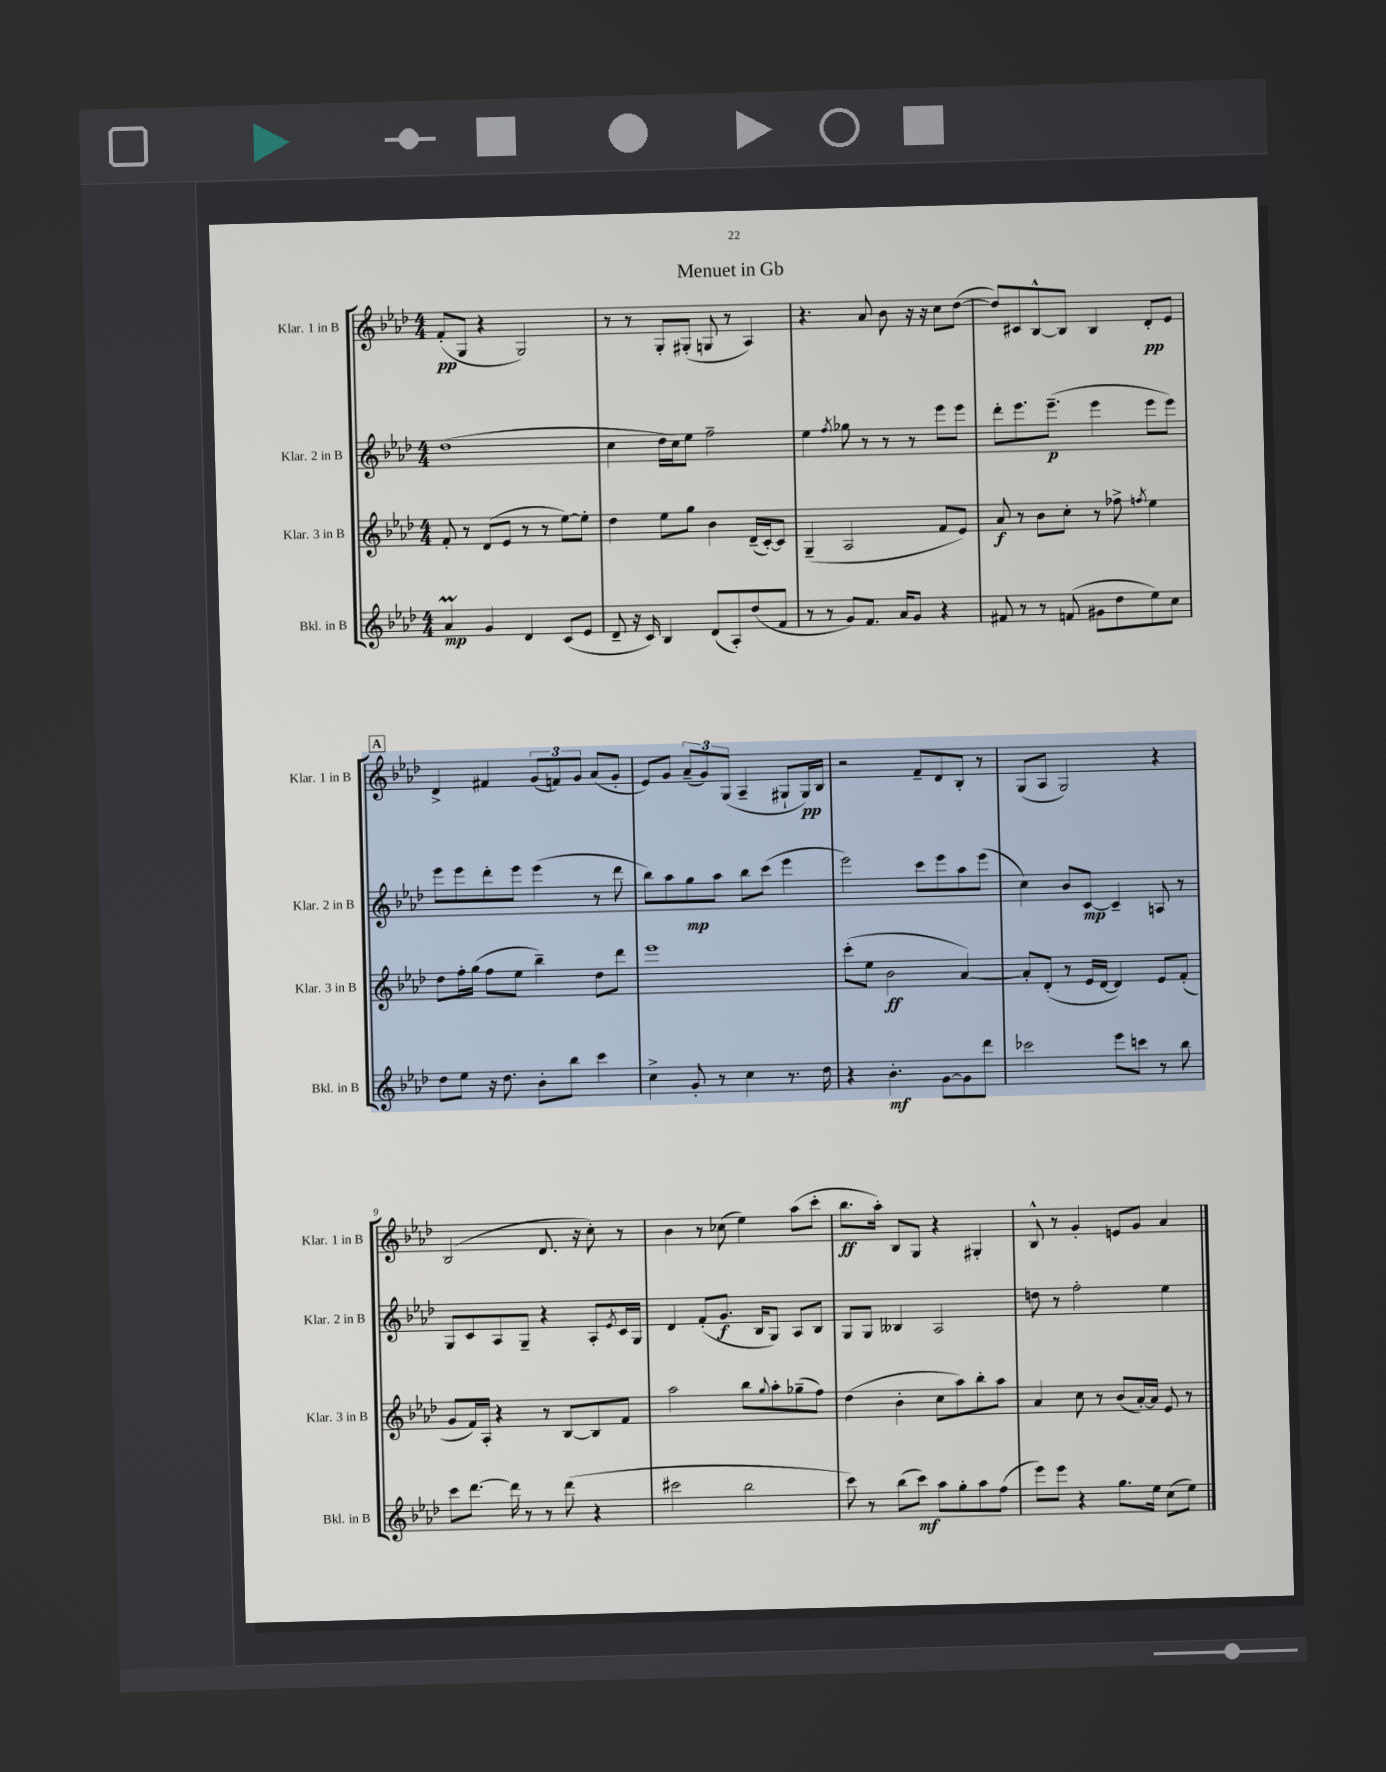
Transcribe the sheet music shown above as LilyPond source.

\header { title = "Menuet in Gb" }
<<
\new StaffGroup <<
\new Staff = "s0" \with { instrumentName = "Klar. 1 in B" shortInstrumentName = "Klar. 1 in B" } {
    \clef treble \key aes \major \numericTimeSignature \time 4/4
    f'8-.\pp( g8 r4 g2) |
    r8 r8 g8-. gis8-.( g8 r8 aes4) |
    r4. aes'8 bes'8 r16 r16 c''8 des''8~( |
    des''8) cis'8 bes8~-^ bes8 bes4 des'8-.\pp ees'8 |
    \mark \markup { \box "A" } des'4-> fis'4 \tuplet 3/2 { g'8( f'8) g'8 } aes'8( g'8-. |
    ees'8) g'8 \tuplet 3/2 { aes'8--( g'8) g8( } aes4-- gis8-! gis16\pp) bes16 |
    r2 f'8-- des'8 bes8-. r8 |
    g8( aes8 g2) r4 |
    bes2( des'8. r16 c''8-.) r8 |
    bes'4 r8 ces''8( ees''4) aes''8( c'''8-. |
    bes''8.\ff aes''16-.) bes8 g8 r4 gis4-. |
    bes8-^ r8 g'4-. e'8 g'8 aes'4 \bar "|." |
}
\new Staff = "s1" \with { instrumentName = "Klar. 2 in B" shortInstrumentName = "Klar. 2 in B" } {
    \clef treble \key aes \major \numericTimeSignature \time 4/4
    des''1( |
    c''4 des''16 c''16) ees''8 f''2-- |
    ees''4 \acciaccatura { f''8 } ges''8 r8 r8 r8 ees'''8 ees'''8 |
    des'''8-. ees'''8. ees'''8.--\p( ees'''4 ees'''8 ees'''8) |
    \mark \markup { \box "A" } ees'''8 ees'''8 des'''8-. ees'''8 ees'''4( r8 des'''8 |
    bes''8) aes''8 g''8\mp aes''8 bes''8 c'''8( ees'''4 |
    ees'''2) c'''8 ees'''8 aes''8 ees'''8( |
    c''4) bes'8 c'8~\mp c'4-- a8 r8 |
    g8 c'8 aes8 g8-- r4 aes8-. \acciaccatura { ees'8 } c'16 g16 |
    des'4 f'8-.( g'8.\f bes16 g8) aes8 bes8 |
    g8 g8 beses4 aes2 |
    d''8 r8 f''2-. ees''4 \bar "|." |
}
\new Staff = "s2" \with { instrumentName = "Klar. 3 in B" shortInstrumentName = "Klar. 3 in B" } {
    \clef treble \key aes \major \numericTimeSignature \time 4/4
    f'8-. r8 des'8( ees'8 r8 r8 ees''8~) ees''8-. |
    des''4 ees''8 g''8 bes'4 des'16--( c'16~-.) c'8 |
    g4--( aes2 f'8 ees'8) |
    aes'8\f r8 bes'8 c''8-. r8 fes''8-> \acciaccatura { f''8 } ees''4 |
    \mark \markup { \box "A" } des''8 f''16-. g''16( f''8 ees''8 bes''4--) des''8 des'''8 |
    ees'''1 |
    c'''8-.( ees''8 bes'2\ff aes'4~) |
    aes'8-. des'8-.( r8 ees'16 des'16~ des'4) ees'8 f'8-.( |
    g'8 f'16) aes16-. r4 r8 bes8~ bes8 f'8 |
    aes''2 bes''8 \appoggiatura { g''8 } aes''8-. ges''8--( f''8) |
    des''4( bes'4-. c''8 aes''8) bes''8-. aes''8 |
    aes'4 c''8 r8 bes'8( aes'16~-.) aes'16 ees'8 r8 \bar "|." |
}
\new Staff = "s3" \with { instrumentName = "Bkl. in B" shortInstrumentName = "Bkl. in B" } {
    \clef treble \key aes \major \numericTimeSignature \time 4/4
    aes'4\prall\mp g'4 des'4 c'8( ees'8 |
    des'8-- r16 c'16) bes4 des'8( aes8-.) des''8( f'8 |
    r8 r8 g'8) f'8. aes'16 g'8 r4 |
    fis'8 r8 r8 f'8( gis'8 des''8 ees''8) c''8 |
    \mark \markup { \box "A" } des''8 ees''8 r16 des''8. bes'8-. bes''8 c'''4 |
    c''4-> g'8-. r8 c''4 r8. des''16 |
    r4 bes'4.-.\mf g'8~ g'8 des'''8 |
    ces'''2 ees'''8 c'''8 r8 bes''8 |
    c'''8 des'''8.~ des'''16 r8 r8 des'''8( r4 |
    cis'''2 bes''2 |
    c'''8) r8 bes''8( c'''8\mf) aes''8 g''8-. aes''8 f''8( |
    ees'''8) ees'''8 r4 g''8. ees''16 c''8( ees''8) \bar "|." |
}
>>
>>
